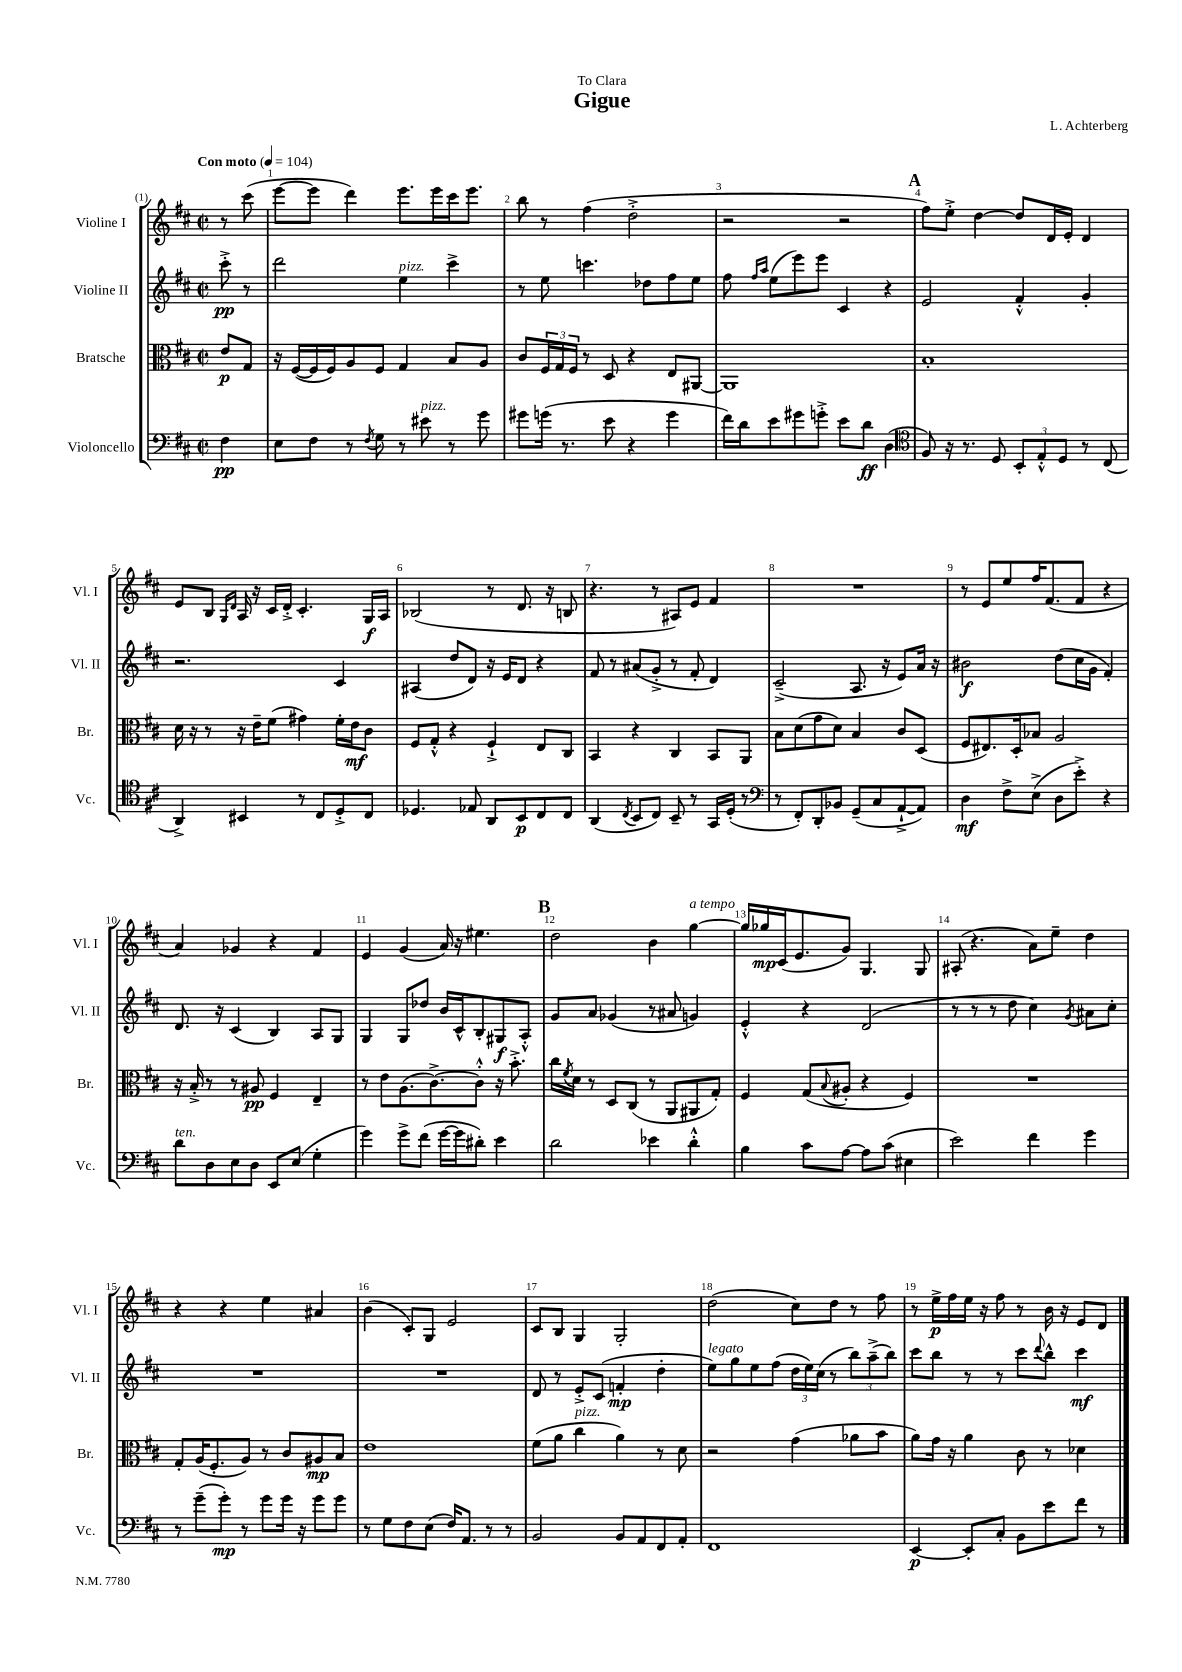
\header { title = "Gigue" composer = "L. Achterberg" dedication = "To Clara" }
<<
\new StaffGroup <<
\new Staff = "s0" \with { instrumentName = "Violine I" shortInstrumentName = "Vl. I" } {
    \clef treble \key d \major \defaultTimeSignature \time 2/2 \partial 4 \tempo "Con moto" 4 = 104
    r8 cis'''8( |
    e'''8~ e'''8 d'''4) e'''8. e'''16 cis'''16 e'''8. |
    b''8 r8 fis''4( d''2-.-> |
    r2 r2 |
    \mark \markup { \bold "A" } fis''8) e''8-.-> d''4~ d''8 d'16 e'16-. d'4 |
    e'8 b8 \grace { g16 d'16 } a16 r16 cis'16 d'16-.-> cis'4.-. g16\f a16 |
    bes2( r8 d'8. r16 b8 |
    r4. r8 ais8) e'8 fis'4 |
    R1 |
    r8 e'8 e''8 fis''16 fis'8.( fis'8 r4 |
    a'4) ges'4 r4 fis'4 |
    e'4 g'4( a'16) r16 eis''4. |
    \mark \markup { \bold "B" } d''2 b'4 g''4~^\markup { \italic "a tempo" } |
    g''16 ges''16\mp cis'16( e'8. g'8) g4. g8 |
    ais8-.( r4. a'8) e''8-- d''4 |
    r4 r4 e''4 ais'4 |
    b'4( cis'8-.) g8 e'2 |
    cis'8 b8 g4 g2-. |
    d''2( cis''8) d''8 r8 fis''8 |
    r8 e''16->\p fis''16 e''16 r16 fis''8 r8 b'16 r16 e'8 d'8 \bar "|." |
}
\new Staff = "s1" \with { instrumentName = "Violine II" shortInstrumentName = "Vl. II" } {
    \clef treble \key d \major \defaultTimeSignature \time 2/2 \partial 4
    cis'''8-.->\pp r8 |
    d'''2 e''4^\markup { \italic "pizz." } cis'''4-> |
    r8 e''8 c'''4. des''8 fis''8 e''8 |
    fis''8 \grace { fis''16 a''16 } e''8( e'''8) e'''8 cis'4 r4 |
    \mark \markup { \bold "A" } e'2 fis'4-.-^ g'4-. |
    r2. cis'4 |
    ais4( d''8 d'8) r16 e'16 d'8 r4 |
    fis'8 r8 ais'8( g'8-.-> r8 fis'8-. d'4) |
    cis'2--->( a8. r16 e'8) a'16 r16 |
    bis'2\f d''8( cis''16 g'16 fis'4-.) |
    d'8. r16 cis'4( b4) a8 g8 |
    g4 g8 des''8 b'16 cis'16-^ b8-. gis8\f a8-.-^ |
    \mark \markup { \bold "B" } g'8 a'8 ges'4( r8 ais'8 g'4) |
    e'4-.-^ r4 d'2( |
    r8 r8 r8 d''8 cis''4) \acciaccatura { g'8 } ais'8 cis''8-. |
    R1 |
    R1 |
    d'8 r8 e'8-.-> cis'8( f'4-.\mp d''4-. |
    e''8^\markup { \italic "legato" }) g''8 e''8 fis''8( \tuplet 3/2 { d''16 e''16) cis''16( } r8 \tuplet 3/2 { b''8) a''8--->( b''8) } |
    cis'''8 b''8 r8 r8 cis'''8 \appoggiatura { d'''8 } b''8-^ cis'''4\mf \bar "|." |
}
\new Staff = "s2" \with { instrumentName = "Bratsche" shortInstrumentName = "Br." } {
    \clef alto \key d \major \defaultTimeSignature \time 2/2 \partial 4
    e'8\p g8 |
    r16 fis16~( fis16 fis16) a8 fis8 g4 b8 a8 |
    cis'8 \tuplet 3/2 { fis16 g16 fis16 } r8 d8 r4 e8 ais,8~ |
    ais,1 |
    \mark \markup { \bold "A" } b1-. |
    d'16 r16 r8 r16 e'16-- fis'8( gis'4) fis'16-. e'16\mf cis'8 |
    fis8 g8-.-^ r4 fis4-!-> e8 cis8 |
    b,4 r4 cis4 b,8 a,8 |
    b8 d'8( g'8 d'8) b4 cis'8 d8( |
    fis8 eis8.) d16-. bes8 a2 |
    r16 b16-.-> r8 r8 ais8\pp fis4 e4-- |
    r8 e'8 a8.( cis'8.~->) cis'8-.-^ r16 b'8.-.-> |
    \mark \markup { \bold "B" } cis''16 \acciaccatura { fis'8 } d'16 r8 d8 cis8( r8 a,8 ais,8 g8-.) |
    fis4 g8( \appoggiatura { b8 } ais8-. r4 fis4) |
    R1 |
    g8-. a16( fis8.-. a8) r8 cis'8 ais8\mp b8 |
    e'1 |
    fis'8( a'8 cis''4^\markup { \italic "pizz." } a'4) r8 d'8 |
    r2 g'4( aes'8 b'8 |
    a'8) g'16 r16 a'4 cis'8 r8 des'4 \bar "|." |
}
\new Staff = "s3" \with { instrumentName = "Violoncello" shortInstrumentName = "Vc." } {
    \clef bass \key d \major \defaultTimeSignature \time 2/2 \partial 4
    fis4\pp |
    e8 fis8 r8 \acciaccatura { fis8 } g8 r8 eis'8^\markup { \italic "pizz." } r8 g'8 |
    gis'8 g'16( r8. e'8 r4 g'4 |
    fis'16) d'16 e'8 gis'8 g'8-.-> e'8 d'8\ff d4( |
    \mark \markup { \bold "A" } \clef tenor fis8) r16 r8. d8 \tuplet 3/2 { b,8-. e8-.-^ d8 } r8 cis8( |
    a,4->) bis,4 r8 cis8 d8-.-> cis8 |
    des4. ees8 a,8 b,8\p cis8 cis8 |
    a,4( \acciaccatura { cis8 } b,8 cis8) b,8-- r8 g,16 d16-.( r8 |
    \clef bass r8 fis,8-.) d,8-. bes,8 g,8--( cis8 a,8~-!-> a,8) |
    d4\mf fis8-> e8->( d8 e'8-.->) r4 |
    d'8^\markup { \italic "ten." } d8 e8 d8 e,8 e8( g4-. |
    g'4) g'8-> fis'8( g'16~ g'16 dis'8-.) e'4 |
    \mark \markup { \bold "B" } d'2 ees'4 d'4-.-^ |
    b4 cis'8 a8~ a8 cis'8( eis4 |
    e'2) fis'4 g'4 |
    r8 g'8--( g'8-.\mp) r8 g'8 g'16 r16 g'8 g'8 |
    r8 g8 fis8 e8( fis16) a,8. r8 r8 |
    b,2 b,8 a,8 fis,8 a,8-. |
    fis,1 |
    e,4~\p e,8-. cis8-. b,8 e'8 fis'8 r8 \bar "|." |
}
>>
>>
\layout { \context { \Score \override BarNumber.break-visibility = ##(#f #t #t) barNumberVisibility = #all-bar-numbers-visible } }
